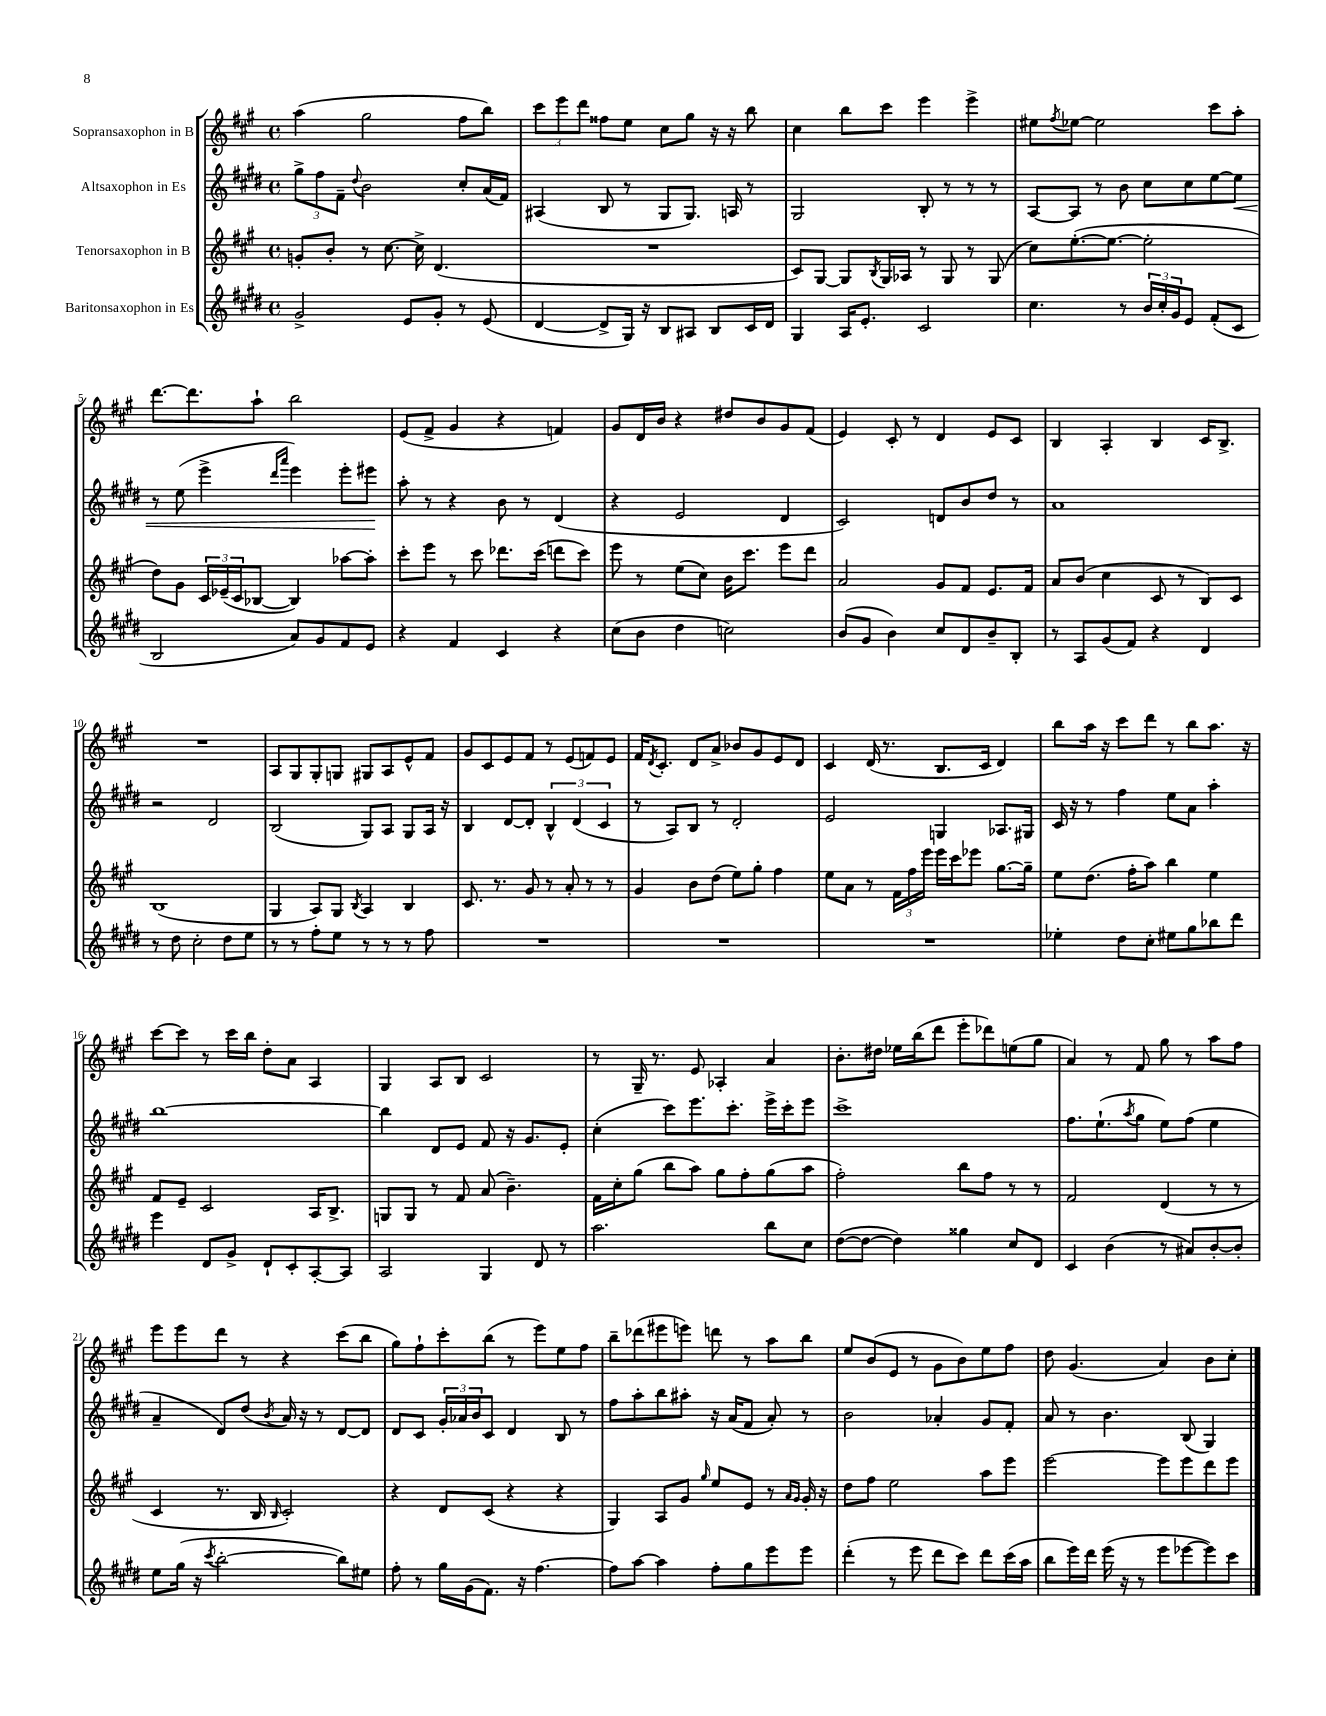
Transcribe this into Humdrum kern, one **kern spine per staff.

**kern	**kern	**kern	**dynam	**kern
*part4	*part3	*part2	*part2	*part1
*staff4	*staff3	*staff2	*staff2	*staff1
*I"Baritonsaxophon in Es	*I"Tenorsaxophon in B	*I"Altsaxophon in Es	*	*I"Sopransaxophon in B
*clefG2	*clefG2	*clefG2	*	*clefG2
*k[f#c#g#d#]	*k[f#c#g#]	*k[f#c#g#d#]	*	*k[f#c#g#]
*M4/4	*M4/4	*M4/4	*	*M4/4
*met(c)	*met(c)	*met(c)	*	*met(c)
=1	=1	=1	=1	=1
2g#^/	8gn'/L	12gg#^\L	.	(4aa\
.	.	12ff#\	.	.
.	8b'/J	.	.	.
.	.	12f#~\J	.	.
.	.	8qqdd#/	.	.
.	8r	2b\	.	2gg#\
.	[8.cc#\	.	.	.
8e/L	.	.	.	.
.	16cc#^\]	.	.	.
8g#'/J	(4.d/	.	.	.
8r	.	8cc#'/L	.	8ff#\L
(8e/	.	(16a/L	.	8bb\J)
.	.	16f#/JJ)	.	.
=2	=2	=2	=2	=2
[4d#/	1r	(4A#X/	.	12ccc#\L
.	.	.	.	12eee\
.	.	.	.	12ddd\J
8d#^/L]	.	8B/	.	8ff##X\L
16G#/Jk)	.	8r	.	8ee\J
16r	.	.	.	.
8B/L	.	8G#/L	.	8cc#\L
8A#X/J	.	8.G#/J)	.	8gg#\J
8B/L	.	.	.	16r
.	.	16An/	.	16r
16c#/L	.	8r	.	8bb\
16d#/JJ	.	.	.	.
=3	=3	=3	=3	=3
4G#/	8c#/L)	2G#/	.	4cc#\
.	[8G#/J	.	.	.
16A/KL	8G#/L]	.	.	8bb\L
8.e'/J	.	.	.	.
.	8qB/	.	.	.
.	16G#/L	.	.	8ccc#\J
.	16A-X/JJ	.	.	.
2c#/	8r	8B'/	.	4eee\
.	8G#/	8r	.	.
.	8r	8r	.	4eee^\
.	(8G#/	8r	.	.
=4	=4	=4	=4	=4
4.cc#\	8cc#\L)	[8A/L	.	8ee#X\L
.	.	.	.	8qff#/
.	([8.ee'\	8A/J]	.	[8ee-X\J
.	.	8r	.	2ee-\]
.	8.ee\J_	.	.	.
8r	.	8b\	.	.
24b/LL	2ee'\]	8cc#\L	.	.
24cc#'/	.	.	.	.
24g#/J	.	.	.	.
8e/J	.	8cc#\	.	.
(8f#'/L	.	[8ee\	.	8ccc#\L
!	!	!	!LO:HP:b	!
8c#/J	.	8ee\J]	<	8aa'\J
!!LO:LB:g=z
=5	=5	=5	=5	=5
2B/	8dd\L)	8r	.	[8.ddd\L
.	8g#\J	(8ee\	.	.
.	.	.	.	8.ddd\]
.	24c#/LL	4eee^\	.	.
.	(24e-X~/	.	.	.
.	24c#/J	.	.	.
.	[8B-X/J	.	.	8aa`\J
.	.	16qqddd#/LL	.	.
.	.	16qqaaa/JJ	.	.
8a/L)	4B-/])	4eee\)	.	2bb\
8g#/	.	.	.	.
8f#/	[8aa-X\L	8eee'\L	.	.
8e/J	8aa-'\J]	8eee#X\J	.	.
.	.	.	[	.
=6	=6	=6	=6	=6
4r	8ccc#'\L	8aa'\	.	(8e/L
.	8eee\J	8r	.	8f#^/J
4f#/	8r	4r	.	4g#/
.	8ccc#\	.	.	.
4c#/	8.ddd-X\L	8b\	.	4r
.	.	8r	.	.
.	(16ccc#\Jk	.	.	.
4r	8dddn\L	(4d#/	.	4fn/)
.	8ccc#\J)	.	.	.
=7	=7	=7	=7	=7
(8cc#\L	8eee\	4r	.	8g#/L
8b\J	8r	.	.	16d/L
.	.	.	.	16b/JJ
4dd#\	(8ee\L	2e/	.	4r
.	8cc#\J)	.	.	.
2ccn\)	16b\KL	.	.	8dd#X/L
.	8.ccc#\J	.	.	.
.	.	.	.	8b/
.	8eee\L	4d#/	.	8g#/
.	8ddd\J	.	.	(8f#/J
=8	=8	=8	=8	=8
(8b/L	2a/	2c#/)	.	4e/)
8g#/J	.	.	.	.
4b\)	.	.	.	8c#'/
.	.	.	.	8r
8cc#/L	8g#/L	8dn/L	.	4d/
8d#/	8f#/J	8b/	.	.
8b~/	8.e/L	8dd#/J	.	8e/L
8B'/J	.	8r	.	8c#/J
.	16f#/Jk	.	.	.
=9	=9	=9	=9	=9
8r	8a/L	1a	.	4B/
8A/L	(8b/J	.	.	.
(8g#/	4cc#\	.	.	4A'/
8f#/J)	.	.	.	.
4r	8c#/	.	.	4B/
.	8r	.	.	.
4d#/	8B/L)	.	.	16c#/KL
.	.	.	.	8.B^/J
.	8c#/J	.	.	.
!!LO:LB:g=z
=10	=10	=10	=10	=10
8r	(1B	2r	.	1r
8dd#\	.	.	.	.
2cc#'\	.	.	.	.
.	.	2d#/	.	.
8dd#\L	.	.	.	.
8ee\J	.	.	.	.
=11	=11	=11	=11	=11
8r	4G#/	(2B/	.	8A/L
8r	.	.	.	8G#/
8ff#'\L	8A/L)	.	.	8G#'/
8ee\J	8G#/J	.	.	8Gn/J
.	8qB/	.	.	.
8r	4A/	8G#/L)	.	8G#X/L
8r	.	8A/J	.	8A/
8r	4B/	8G#/L	.	8e^^/
8ff#\	.	16A/Jk	.	8f#/J
.	.	16r	.	.
=12	=12	=12	=12	=12
1r	8.c#/	4B/	.	8g#/L
.	.	.	.	8c#/
.	8.r	.	.	.
.	.	[8d#/L	.	8e/
.	8g#/	8d#'/J]	.	8f#/J
.	8r	6B^^/	.	8r
.	8a'/	.	.	(8e/L
.	.	(6d#/	.	.
.	8r	.	.	8fn/)
.	.	6c#/	.	.
.	8r	.	.	8e/J
=13	=13	=13	=13	=13
1r	4g#/	8r	.	16f#/KL
.	.	.	.	8qd/
.	.	.	.	8.c#'/J
.	.	8A/L)	.	.
.	8b\L	8B/J	.	8d/L
.	(8dd\J	8r	.	8a^/J
.	8ee\L)	2d#'/	.	8b-X/L
.	8gg#'\J	.	.	8g#/
.	4ff#\	.	.	8e/
.	.	.	.	8d/J
=14	=14	=14	=14	=14
1r	8ee\L	2e/	.	4c#/
.	8a\J	.	.	.
.	8r	.	.	(16d/
.	.	.	.	8.r
.	24f#\LL	.	.	.
.	24ff#\	.	.	.
.	24eee\JJ	.	.	.
.	16eee\LL	4Gn/	.	8.B/L
.	16ccc#\J	.	.	.
.	8eee-X\J	.	.	.
.	.	.	.	16c#/Jk
.	[8.gg#\L	8.A-X/L	.	4d/)
.	16gg#~\Jk]	16G#X/Jk	.	.
=15	=15	=15	=15	=15
4ee-X'\	8ee\L	16c#/	.	8bb\L
.	.	16r	.	.
.	(8.dd\J	8r	.	16aa\Jk
.	.	.	.	16r
8dd#\L	.	4ff#\	.	8ccc#\L
.	16ff#'\KL	.	.	.
8cc#'\J	8aa\J)	.	.	8ddd\J
8ee#X\L	4bb\	8ee\L	.	8r
8gg#\	.	8a\J	.	8bb\L
8bb-X\	4ee\	4aa'\	.	8.aa\J
8ddd#\J	.	.	.	.
.	.	.	.	16r
!!LO:LB:g=z
=16	=16	=16	=16	=16
4eee\	8f#/L	[1bb	.	[8ccc#\L
.	8e~/J	.	.	8ccc#\J]
8d#/L	2c#/	.	.	8r
8g#^/J	.	.	.	16ccc#\LL
.	.	.	.	16bb\JJ
8d#`/L	.	.	.	8dd'\L
8c#'/	.	.	.	8a\J
[8A'/	16A/KL	.	.	4A/
.	8.B^/J	.	.	.
8A/J]	.	.	.	.
=17	=17	=17	=17	=17
2A/	8Gn/L	4bb\]	.	4G#/
.	8G/J	.	.	.
.	8r	8d#/L	.	8A/L
.	8f#/	8e/J	.	8B/J
4G#/	(8a/	8f#/	.	2c#/
.	4.b~\)	16r	.	.
.	.	8.g#/L	.	.
8d#/	.	.	.	.
8r	.	8e'/J	.	.
=18	=18	=18	=18	=18
2.aa\	16f#\LL	(4cc#'\	.	8r
.	16cc#'\J	.	.	.
.	(8gg#\J	.	.	16G#~/
.	.	.	.	8.r
.	8bb\L	8ccc#\L)	.	.
.	8aa\J)	8.eee\	.	8e/
.	8gg#\L	.	.	4A-X'/
.	.	8.ccc#'\J	.	.
.	8ff#'\	.	.	.
8bb\L	(8gg#\	16eee^\LL	.	4a/
.	.	16ccc#'\J	.	.
8cc#\J	8aa\J	8eee\J	.	.
=19	=19	=19	=19	=19
([8dd#\L	2ff#'\)	1ccc#^	.	8.b'\L
8dd#\J_	.	.	.	.
.	.	.	.	16dd#X\Jk
4dd#\])	.	.	.	16ee-X\LL
.	.	.	.	(16bb\J
.	.	.	.	8ddd\J
4gg##X\	8bb\L	.	.	8eee'\L
.	8ff#\J	.	.	8ddd-X\)
8cc#/L	8r	.	.	(8een\
8d#/J	8r	.	.	8gg#\J
=20	=20	=20	=20	=20
4c#/	2f#/	8.ff#\L	.	4a/)
.	.	(8.ee`\	.	.
(4b\	.	.	.	8r
.	.	8qaa/	.	.
.	.	8gg#\J	.	8f#/
8r	(4d/	8ee\L)	.	8gg#\
8a#X/L)	.	(8ff#\J	.	8r
[8b'/	8r	4ee\	.	8aa\L
8b'/J]	8r	.	.	8ff#\J
!!LO:LB:g=z
=21	=21	=21	=21	=21
8ee\L	4c#/	4a~/	.	8eee\L
(16gg#\Jk	.	.	.	8eee\
16r	.	.	.	.
8qccc#/	.	.	.	.
[2bb'\	8.r	8d#/L)	.	8ddd\J
.	.	(8dd#/J	.	8r
.	16B/	.	.	.
.	16qqB/	8qb/	.	.
.	2c#'/)	16a/)	.	4r
.	.	16r	.	.
.	.	8r	.	.
8bb\L])	.	[8d#/L	.	(8ccc#\L
8ee#X\J	.	8d#/J]	.	8bb\J
=22	=22	=22	=22	=22
8ff#'\	4r	8d#/L	.	8gg#\L)
8r	.	8c#/J	.	8ff#`\
16gg#\LL	8d/L	24g#'/LL	.	8ccc#'\
.	.	24a-X/	.	.
(16g#\J	.	.	.	.
.	.	24b/J	.	.
8.f#\J)	(8c#/J	8c#/J	.	(8bb\J
.	4r	4d#/	.	8r
16r	.	.	.	.
[4.ff#\	.	.	.	8eee\L)
.	4r	8B/	.	8ee\
.	.	8r	.	8ff#\J
=23	=23	=23	=23	=23
8ff#\L]	4G#/)	8ff#\L	.	8bb~\L
[8aa\J	.	8aa'\	.	(8ddd-X\
4aa\]	8A/L	8bb\	.	8eee#X\
.	8g#/J	8aa#X'\J	.	8eeen\J)
.	16qqgg#/	.	.	.
8ff#'\L	8ee/L	16r	.	8dddn\
.	.	(16a/KL	.	.
8gg#\	8e/J	8f#/J	.	8r
8eee\	8r	8a'/)	.	8aa\L
.	16qqa/LL	.	.	.
.	16qqg#/JJ	.	.	.
8eee\J	16g#'/	8r	.	8bb\J
.	16r	.	.	.
=24	=24	=24	=24	=24
(4ddd#'\	8dd\L	2b\	.	8ee/L
.	8ff#\J	.	.	(8b/
8r	2ee\	.	.	8e/J
8eee\	.	.	.	8r
8ddd#\L	.	4a-X'/	.	8g#\L
8ccc#\J)	.	.	.	8b\)
8ddd#\L	8aa\L	8g#/L	.	8ee\
(16ccc#\L	8eee\J	8f#'/J	.	8ff#\J
16aa\JJ	.	.	.	.
=25	=25	=25	=25	=25
8bb\L	[2eee\	8a/	.	8dd\
16eee\L)	.	8r	.	(4.g#/
16ddd#\JJ	.	.	.	.
(16eee\	.	4.b\	.	.
16r	.	.	.	.
8r	.	.	.	.
8eee\L	8eee\L]	.	.	4a/)
[8eee-X\	8eee\	(8B/	.	.
8eee-\])	8ddd\	4G#/)	.	8b\L
8ccc#\J	8eee\J	.	.	8cc#'\J
==	==	==	==	==
*-	*-	*-	*-	*-
